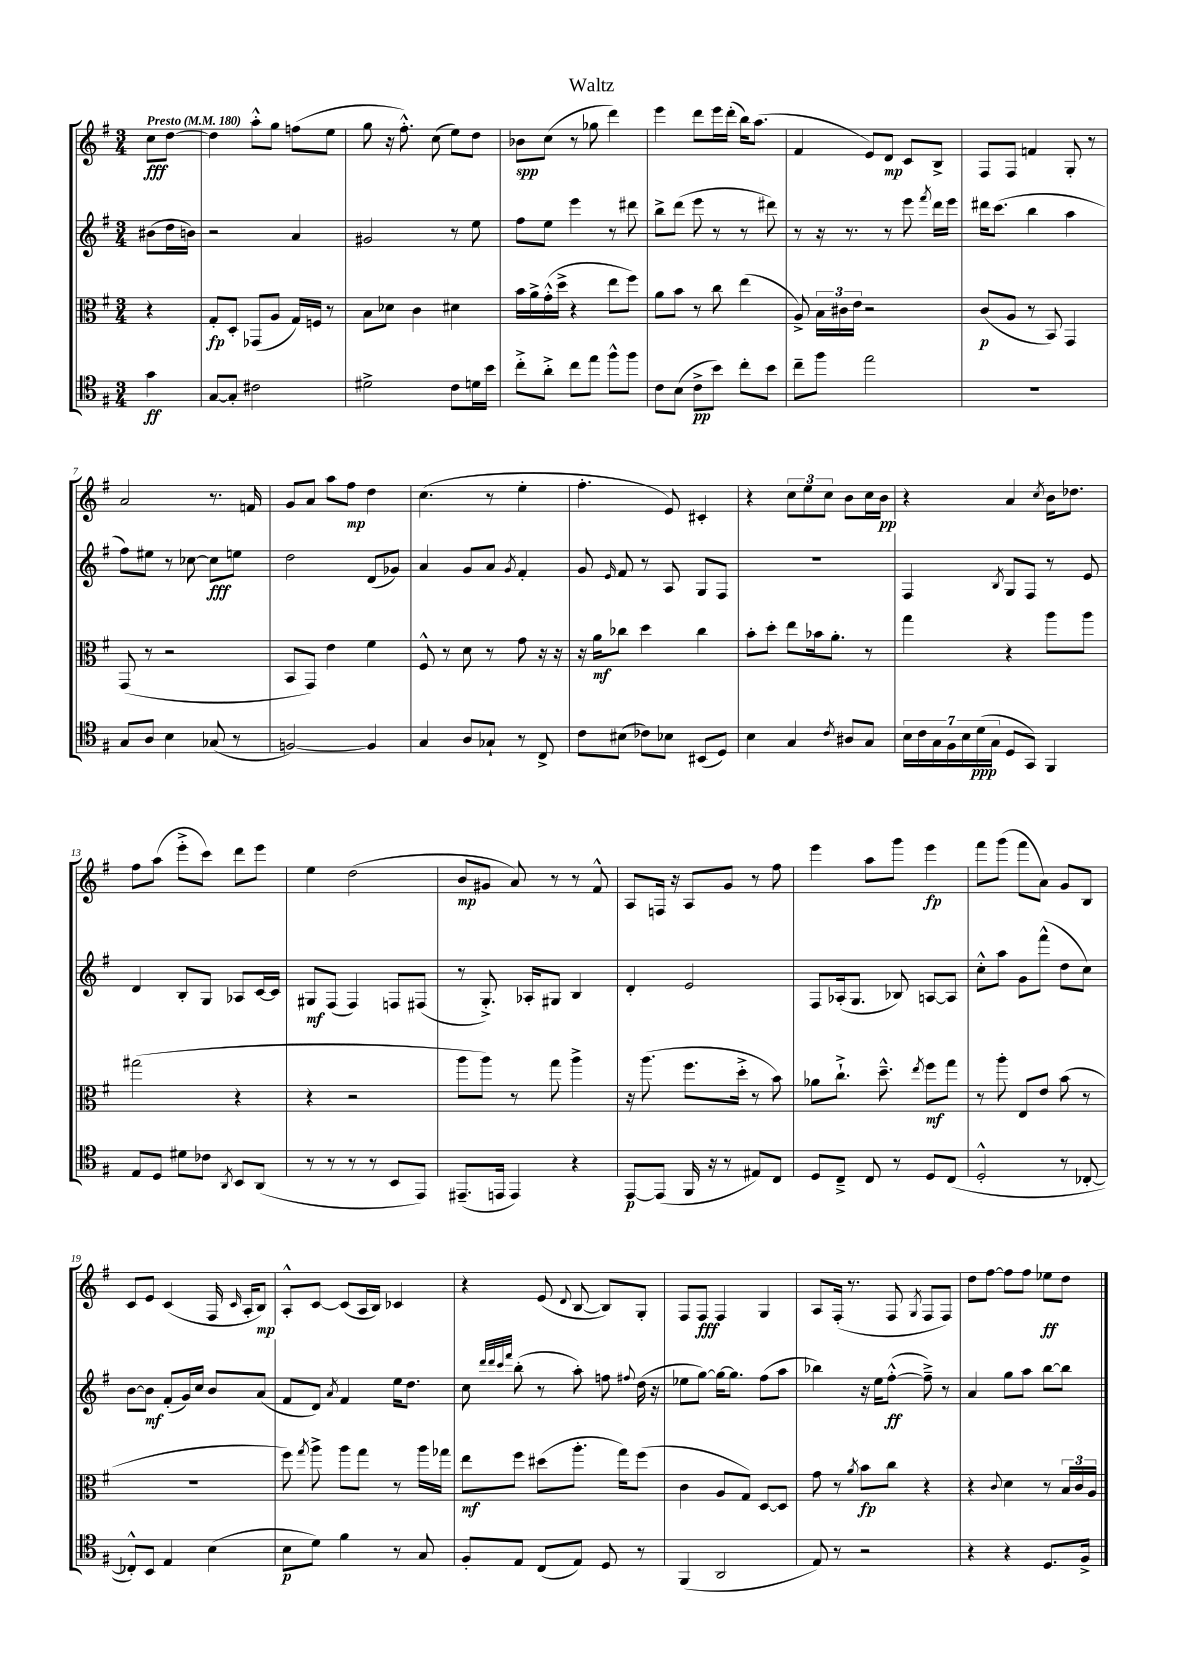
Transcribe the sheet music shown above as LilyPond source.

\header { title = "Waltz" }
<<
\new StaffGroup <<
\new Staff = "s0" {
    \clef treble \key g \major \numericTimeSignature \time 3/4 \partial 4 \tempo "Presto" 4 = 180
    \autoBeamOff c''8[\fff d''8]~ |
    d''4 a''8[-.-^ g''8] f''8[( e''8] |
    g''8 r16 fis''8.-.-^) c''8( e''8[) d''8] |
    bes'8[\spp c''8]( r8 ges''8 d'''4) |
    e'''4 d'''8[ e'''16 d'''16]-.( b''16[) a''8.]( |
    fis'4 e'8[) d'8]\mp c'8[ b8]-> |
    fis8[ fis8] f'4 g8-. r8 |
    a'2 r8. f'16 |
    g'8[ a'8] a''8[ fis''8]\mp d''4 |
    c''4.( r8 e''4-. |
    fis''4.-. e'8) cis'4-. |
    r4 \tuplet 3/2 { c''8[ e''8 c''8] } b'8[ c''16 b'16]\pp |
    r4 a'4 \acciaccatura { c''8 } b'16[ des''8.] |
    fis''8[ a''8]( e'''8[-.-> c'''8]) d'''8[ e'''8] |
    e''4 d''2( |
    b'8[\mp gis'8] a'8) r8 r8 fis'8-^ |
    a8[ f16] r16 a8[ g'8] r8 fis''8 |
    e'''4 a''8[ g'''8] e'''4\fp |
    fis'''8[ g'''8]( fis'''8[ a'8]) g'8[ b8] |
    c'8[ e'8] c'4( fis16 \grace { c'16 } a16[-. b8]\mp) |
    a8[-.-^ c'8]~ c'8[( a16 b16]) ces'4 |
    r4 e'8( \appoggiatura { d'8 } b8~ b8[) g8]-. |
    fis8[ fis8]\fff fis4 g4 |
    a8[ fis16]-.( r8. fis8 \acciaccatura { g8 } fis8[ fis8]) |
    d''8[ fis''8]~ fis''8[ fis''8] ees''8[\ff d''8] \bar "|." |
}
\new Staff = "s1" {
    \clef treble \key g \major \numericTimeSignature \time 3/4 \partial 4
    \autoBeamOff bis'8[( d''16 b'16]) |
    r2 a'4 |
    gis'2 r8 e''8 |
    fis''8[ e''8] e'''4 r8 dis'''8 |
    b''8[-> d'''8]( e'''8 r8 r8 dis'''8) |
    r8 r16 r8. r8 e'''8 \acciaccatura { fis'''8 } d'''16[ e'''16] |
    dis'''16[ c'''8.]( b''4 a''4 |
    fis''8[) eis''8] r8 ces''8~ ces''8[\fff e''8] |
    d''2 d'8[( ges'8]) |
    a'4 g'8[ a'8] \acciaccatura { g'8 } fis'4-. |
    g'8 \grace { e'16 } fis'8 r8 a8 g8[ fis8] |
    R2. |
    fis4 \acciaccatura { b8 } g8[ fis8] r8 e'8 |
    d'4 b8[-. g8] aes8[ c'16~ c'16] |
    gis8[\mf fis8]( fis4) f8[ fis8]( |
    r8 g8.-.->) aes16[-. gis8] b4 |
    d'4-. e'2 |
    fis8[ aes16-.( g8.] bes8) a8[~ a8] |
    c''8[-.-^ a''8] g'8[ fis'''8]-^( d''8[ c''8]) |
    b'8[~ b'8]\mf fis'8[-.( g'16) c''16] b'8[ a'8]( |
    fis'8[ d'8]) \acciaccatura { a'8 } fis'4 e''16[ d''8.] |
    c''8 \grace { d'''32[ d'''32 c'''32 fis'''32] } b''8-.( r8 a''8-.) f''8 \appoggiatura { fis''8 } d''16( r16 |
    ees''8[ g''8]~) g''16[~ g''8.] fis''8[( a''8] |
    bes''4) r16 e''16[ fis''8]~-.-^\ff( fis''8--->) r8 |
    a'4 g''8[ a''8] b''8[~ b''8] \bar "|." |
}
\new Staff = "s2" {
    \clef alto \key g \major \numericTimeSignature \time 3/4 \partial 4
    \autoBeamOff r4 |
    g8[-.\fp d8]-. ges,8[( a8] g16[) f16] r8 |
    b8[ des'8] c'4 dis'4 |
    b'16[ a'16-> g'16-.-^( d''16]-> r4 e''8[ fis''8]) |
    a'8[ b'8] r8 c''8 e''4( |
    a8->) \tuplet 3/2 { b16[ cis'16 e'16] } r2 |
    c'8[\p( a8] r8 b,8) g,4 |
    g,8( r8 r2 |
    b,8[ g,8]) e'4 fis'4 |
    fis8-^ r8 d'8 r8 g'8 r16 r16 |
    r16 a'16[\mf ces''8] d''4 ces''4 |
    b'8[-. d''8]-. e''8[ bes'16 a'8.]-. r8 |
    g''4 r4 a''8[ a''8] |
    gis''2( r4 |
    r4 r2 |
    a''8[ a''8]) r8 g''8 a''4-> |
    r16 a''8.( fis''8.[ d''16]-.-> r8 b'8) |
    aes'8[ c''8.]-!-> d''8.---^ \acciaccatura { e''8 } fis''8[\mf g''8] |
    r8 a''8-. e8[ e'8] b'8( r8 |
    R2. |
    fis''8) \acciaccatura { g''8 } a''8-> a''8[ g''8] r8 a''16[ ges''16] |
    e''8[\mf fis''8] dis''8[( a''8.]-. g''16[) fis''8]( |
    c'4 a8[ g8]) d8[~ d8] |
    g'8 r8 \acciaccatura { a'8 } b'8[\fp c''8] r4 |
    r4 \appoggiatura { c'8 } d'4 r8 \tuplet 3/2 { b16[ c'16 a16] } \bar "|." |
}
\new Staff = "s3" {
    \clef tenor \key g \major \numericTimeSignature \time 3/4 \partial 4
    \autoBeamOff g'4\ff |
    g8[~ g8]-. cis'2 |
    dis'2-> c'8[ d'16 b'16] |
    c''8[-.-> a'8]-.-> c''8[ e''8] fis''8[-^ fis''8] |
    c'8[ b8]( c'8[->\pp b'8]) c''8[-. b'8] |
    c''8[-- fis''8] e''2 |
    R2. |
    g8[ a8] b4 ges8( r8 |
    f2~) f4 |
    g4 a8[ ges8]-! r8 c8-> |
    c'8[ bis8]( ces'8[) bes8] bis,8[( d8]) |
    b4 g4 \acciaccatura { c'8 } ais8[ g8] |
    \tuplet 7/4 { b16[ c'16 g16 fis16 b16 d'16\ppp( g16] } d8[ g,8]) fis,4 |
    e8[ d8] dis'8[ ces'8] \acciaccatura { a,8 } b,8[ a,8]( |
    r8 r8 r8 r8 b,8[ e,8]) |
    eis,8.[--( e,16] e,4) r4 |
    e,8[~\p e,8]( fis,16 r16 r8 eis8[) c8] |
    d8[ c8]---> c8 r8 d8[ c8]( |
    d2-.-^ r8 ces8~-. |
    ces8[-.-^) b,8] e4 b4( |
    b8[\p d'8]) fis'4 r8 g8 |
    fis8[-. e8] c8[( e8]) d8 r8 |
    fis,4( a,2 |
    e8) r8 r2 |
    r4 r4 d8.[ fis16]-> \bar "|." |
}
>>
>>
